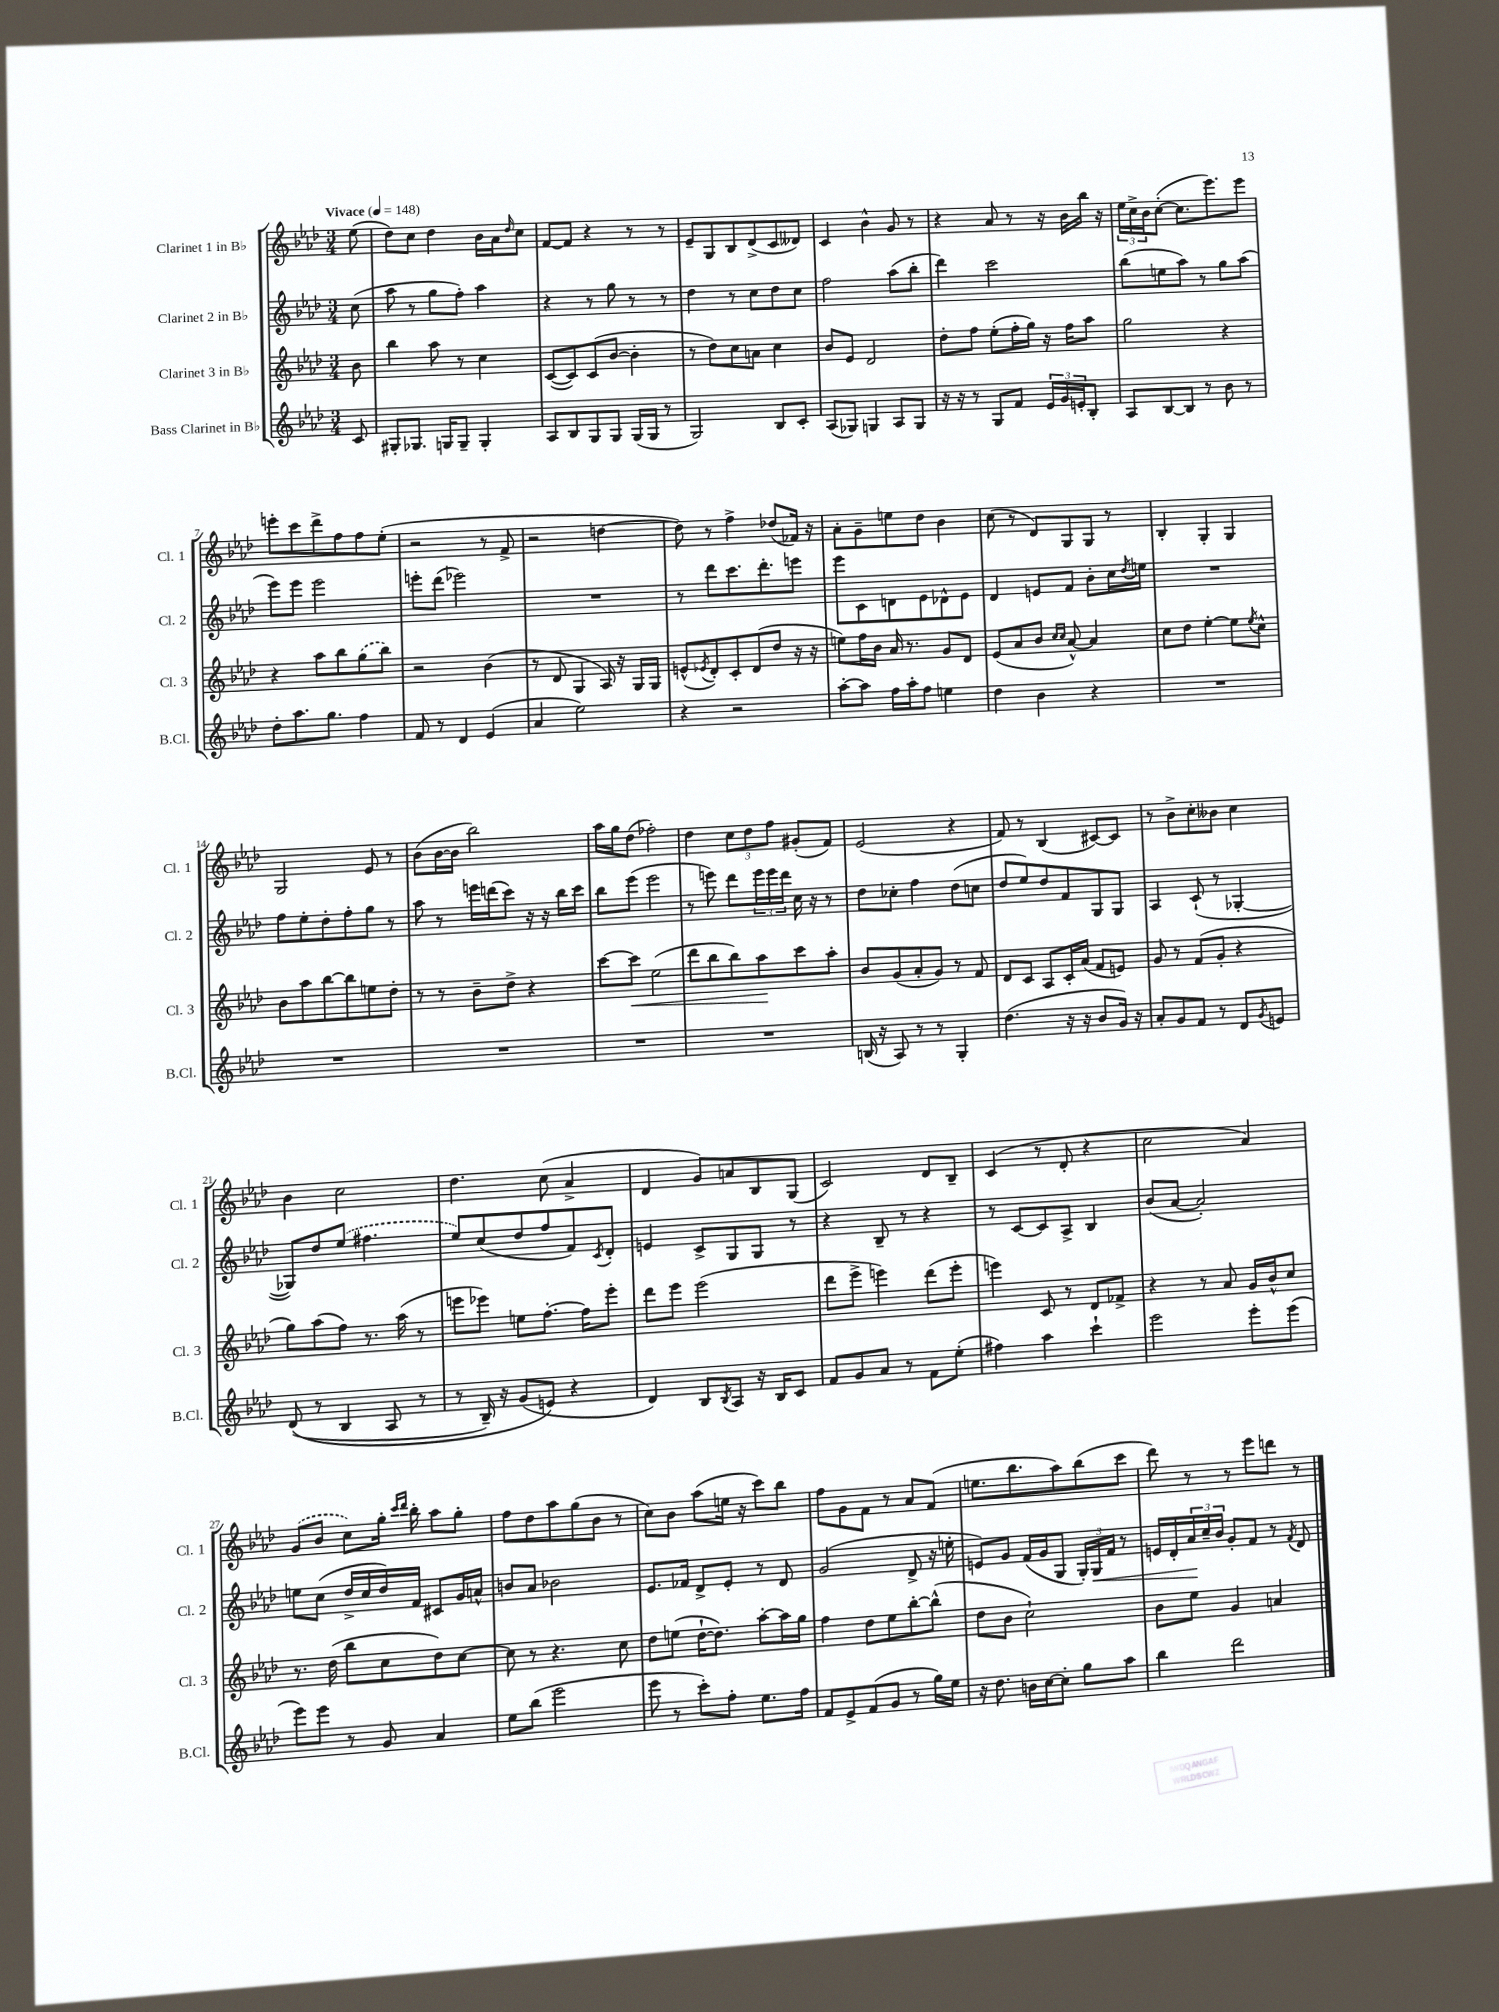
<<
\new StaffGroup <<
\new Staff = "s0" \with { instrumentName = "Clarinet 1 in Bb" shortInstrumentName = "Cl. 1" } {
    \clef treble \key aes \major \numericTimeSignature \time 3/4 \partial 8 \tempo "Vivace" 4 = 148
    ees''8( |
    des''8) c''8 des''4 bes'16 aes'16 \grace { des''16 } c''8 |
    f'8~ f'8 r4 r8 r8 |
    ees'8-- g8 bes8 des'8->( c'8 deses'8) |
    c'4 bes'4-^ g'8 r8 |
    r4 aes'8 r8 r16 bes'16 bes''16 r16 |
    \tuplet 3/2 { ees''16 c''16-> bes'16 } c''8~-.( c''8. ees'''8.) ees'''8 |
    e'''8-. c'''8 des'''8-> f''8 f''8 ees''8-.( |
    r2 r8 f'8-> |
    r2 d''4~ |
    d''8) r8 f''4-> des''8( fes'16) r16 |
    aes'8-. g'8-- e''8 des''8 bes'4 |
    c''8( r8 des'8) g8 g8 r8 |
    bes4-. g4-. g4 |
    g2 ees'8 r8 |
    bes'8( bes'16~ bes'16 bes''2) |
    aes''16 g''16 des''8( fes''2-.) |
    des''4 \tuplet 3/2 { c''8 des''8 f''8 } gis'8-.( f'8) |
    ees'2( r4 |
    f'8) r8 bes4( cis'8~) cis'8 |
    r8 bes'8-> c''8-. beses'8 c''4 |
    bes'4 c''2 |
    des''4. c''8( aes'4-> |
    des'4 g'8) a'8 bes8 g8( |
    c'2) des'8 bes8-- |
    c'4( r8 des'8-. r4 |
    c''2 aes'4) |
    \once \slurDashed g'8( bes'8 c''8) g''16-. \grace { c'''16 des'''16 } bes''16-. aes''8 g''8-. |
    f''8 des''8 aes''8 g''8( bes'8 r8 |
    c''8) bes'8 aes''8( e''16 r16 c'''8) bes''8 |
    f''8 g'8 f'8 r8 aes'8 f'8( |
    e''8. bes''8. aes''8) bes''8( c'''8 |
    des'''8) r8 r8 ees'''8 d'''8 r8 \bar "|." |
}
\new Staff = "s1" \with { instrumentName = "Clarinet 2 in Bb" shortInstrumentName = "Cl. 2" } {
    \clef treble \key aes \major \numericTimeSignature \time 3/4 \partial 8
    c''8( |
    aes''8 r8 g''8 f''8-.) aes''4 |
    r4 r8 g''8 r8 r8 |
    des''4 r8 c''8 des''8 c''8 |
    f''2 aes''8( bes''8-. |
    des'''4) c'''2 |
    bes''8( e''8 aes''8) r8 g''8 aes''8( |
    ees'''8) ees'''8 ees'''2 |
    e'''8-. des'''8( ees'''2) |
    R2. |
    r8 des'''8 c'''8. des'''8.-. e'''8 |
    ees'''8 c'8 d'8 ees'8 des'8-^ ees'8 |
    des'4 e'8 f'8 bes'8-. c''16 \acciaccatura { des''8 } e''16 |
    R2. |
    f''8 ees''8-. des''8-. f''8-. g''8 r8 |
    aes''8 r8 e'''16 d'''16( c'''8) r16 r16 bes''16 c'''16 |
    bes''8 ees'''8( ees'''2 |
    r8 e'''8) des'''8 \tuplet 3/2 { e'''16 e'''16 des'''16 } c''16 r16 r8 |
    des''8 ces''8-. f''4 des''8( c''8 |
    des''8 ees''8) des''8 f'8 g8 g8 |
    aes4 c'8-!( r8 ges4~-. |
    ges8) des''8 \once \slurDashed ees''8( fis''4. |
    ees''8) c''8( des''8 f''8 f'8) \acciaccatura { c'8 } des'8-. |
    e'4 c'8-> g8 g8 r8 |
    r4 bes8-- r8 r4 |
    r8 c'8~ c'8 aes8-> bes4 |
    bes'8( aes'8~ aes'2-.) |
    e''8 c''8( des''16-> c''16 des''16) f'16 cis'8 g'16 a'16-^ |
    b'8 aes'8 bes'2 |
    ees'8. fes'16 des'8-> ees'8-. r8 des'8 |
    g'2( des'8-> r16 e''16-. |
    e'8) g'8 f'16( g'16 g8 \tuplet 3/2 { g16-.) g16\< f'16 } r8 |
    e'16 des'16-. \tuplet 3/2 { aes'16\! c''16-- bes'16 } g'8-. f'8 r8 \acciaccatura { f'8 } des'8 \bar "|." |
}
\new Staff = "s2" \with { instrumentName = "Clarinet 3 in Bb" shortInstrumentName = "Cl. 3" } {
    \clef treble \key aes \major \numericTimeSignature \time 3/4 \partial 8
    bes'8 |
    bes''4 aes''8 r8 c''4 |
    c'8~( c'8) c'8( bes'8~ bes'4-. |
    r8 des''8) c''8 a'8 c''4 |
    bes'8 ees'8 des'2 |
    des''8-. f''8 ees''8-.( f''16-. g''16) r16 f''16 aes''8 |
    g''2 r4 |
    r4 aes''8 bes''8 \once \slurDashed g''8( bes''8) |
    r2 bes'4( |
    r8 des'8 g4 aes16) r16 g16 g16 |
    e'8-^( \acciaccatura { ees'8 } des'8-.) c'8-. des'8( des''8 r16 r16 |
    e''8) f''16 bes'16 aes'16 r8. g'8 des'8 |
    ees'8( aes'8 bes'8 \grace { c''16 c''16 } aes'8~-^) aes'4 |
    c''8 des''8 ees''4~-. ees''8 \acciaccatura { ees''8 } c''8-^ |
    bes'8 aes''8 bes''8~ bes''8 e''8 des''8-. |
    r8 r8 bes'8-- des''8-> r4 |
    c'''8~ c'''8\< ees''2( |
    des'''8 bes''8 bes''8) aes''8\! c'''8 aes''8-. |
    bes'8 g'8( aes'8-. g'8) r8 f'8 |
    des'8 c'8 aes8 c'16-. aes'16( f'8 e'8) |
    g'8 r8 f'8( g'8-. r4 |
    g''8) aes''8( f''8) r8. aes''16( r8 |
    e'''8 ees'''8) e''8 f''8.~-. f''16 ees'''8-. |
    des'''8 ees'''8 ees'''2( |
    des'''8 ees'''8-> e'''4) des'''8( e'''8-. |
    e'''4) c'8 r8 des'8 fes'8-> |
    r4 r8 aes'8 g'16 bes'16-^ c''8 |
    r8. des''16( bes''8 c''8 des''8) c''8~ |
    c''8 r8 r4. c''8 |
    des''8 e''8( des''16~-! des''8.) aes''8~-. aes''16 g''16 |
    f''4 des''8 ees''8 bes''8~-. bes''8-^( |
    des''8 bes'8 c''2-!) |
    bes'8 ees''8 g'4 a'4 \bar "|." |
}
\new Staff = "s3" \with { instrumentName = "Bass Clarinet in Bb" shortInstrumentName = "B.Cl." } {
    \clef treble \key aes \major \numericTimeSignature \time 3/4 \partial 8
    c'8 |
    gis8-. ges8. g16 g8-- g4-. |
    aes8 bes8 g8 g8 g16( g16 r8 |
    g2) bes8 c'8-. |
    aes8( ges8) g4 aes8 g8 |
    r16 r16 r8 g8 f'8 \tuplet 3/2 { ees'16 g'16 e'16-. } bes8-. |
    aes8 bes8~ bes8 r8 bes'8 r8 |
    des''8-. aes''8. g''8. f''4 |
    f'8 r8 des'4 ees'4( |
    aes'4 ees''2) |
    r4 r2 |
    aes''8~-. aes''8 f''16 aes''16-. f''8 e''4 |
    des''4 bes'4 r4 |
    R2. |
    R2. |
    R2. |
    R2. |
    R2. |
    b16( r16 aes8) r8 r8 g4-. |
    des''4.( r16 r16 bes'8 g'16) r16 |
    aes'8-. g'8 f'8 r8 des'8 \acciaccatura { g'8 } e'8 |
    des'8(\( r8 bes4 aes8 r8 |
    r8 bes16--) r16 g'8( e'8\) r4 |
    des'4) bes8 \acciaccatura { bes8 } aes8 r16 bes16 c'8 |
    f'8 g'8 aes'8 r8 f'8 ees''8-.( |
    fis''4) aes''4 c'''4-! |
    ees'''2 ees'''8-. ees'''8( |
    ees'''8) ees'''8 r8 g'8 aes'4 |
    ees''8 bes''8( ees'''2 |
    ees'''8 r8 c'''8-.) f''8-. ees''8. f''16 |
    f'8 ees'8-> f'8( g'8 r8 g''16) ees''16 |
    r16 des''8. b'16 c''16~ c''8-. g''8 aes''8 |
    bes''4 des'''2 \bar "|." |
}
>>
>>
